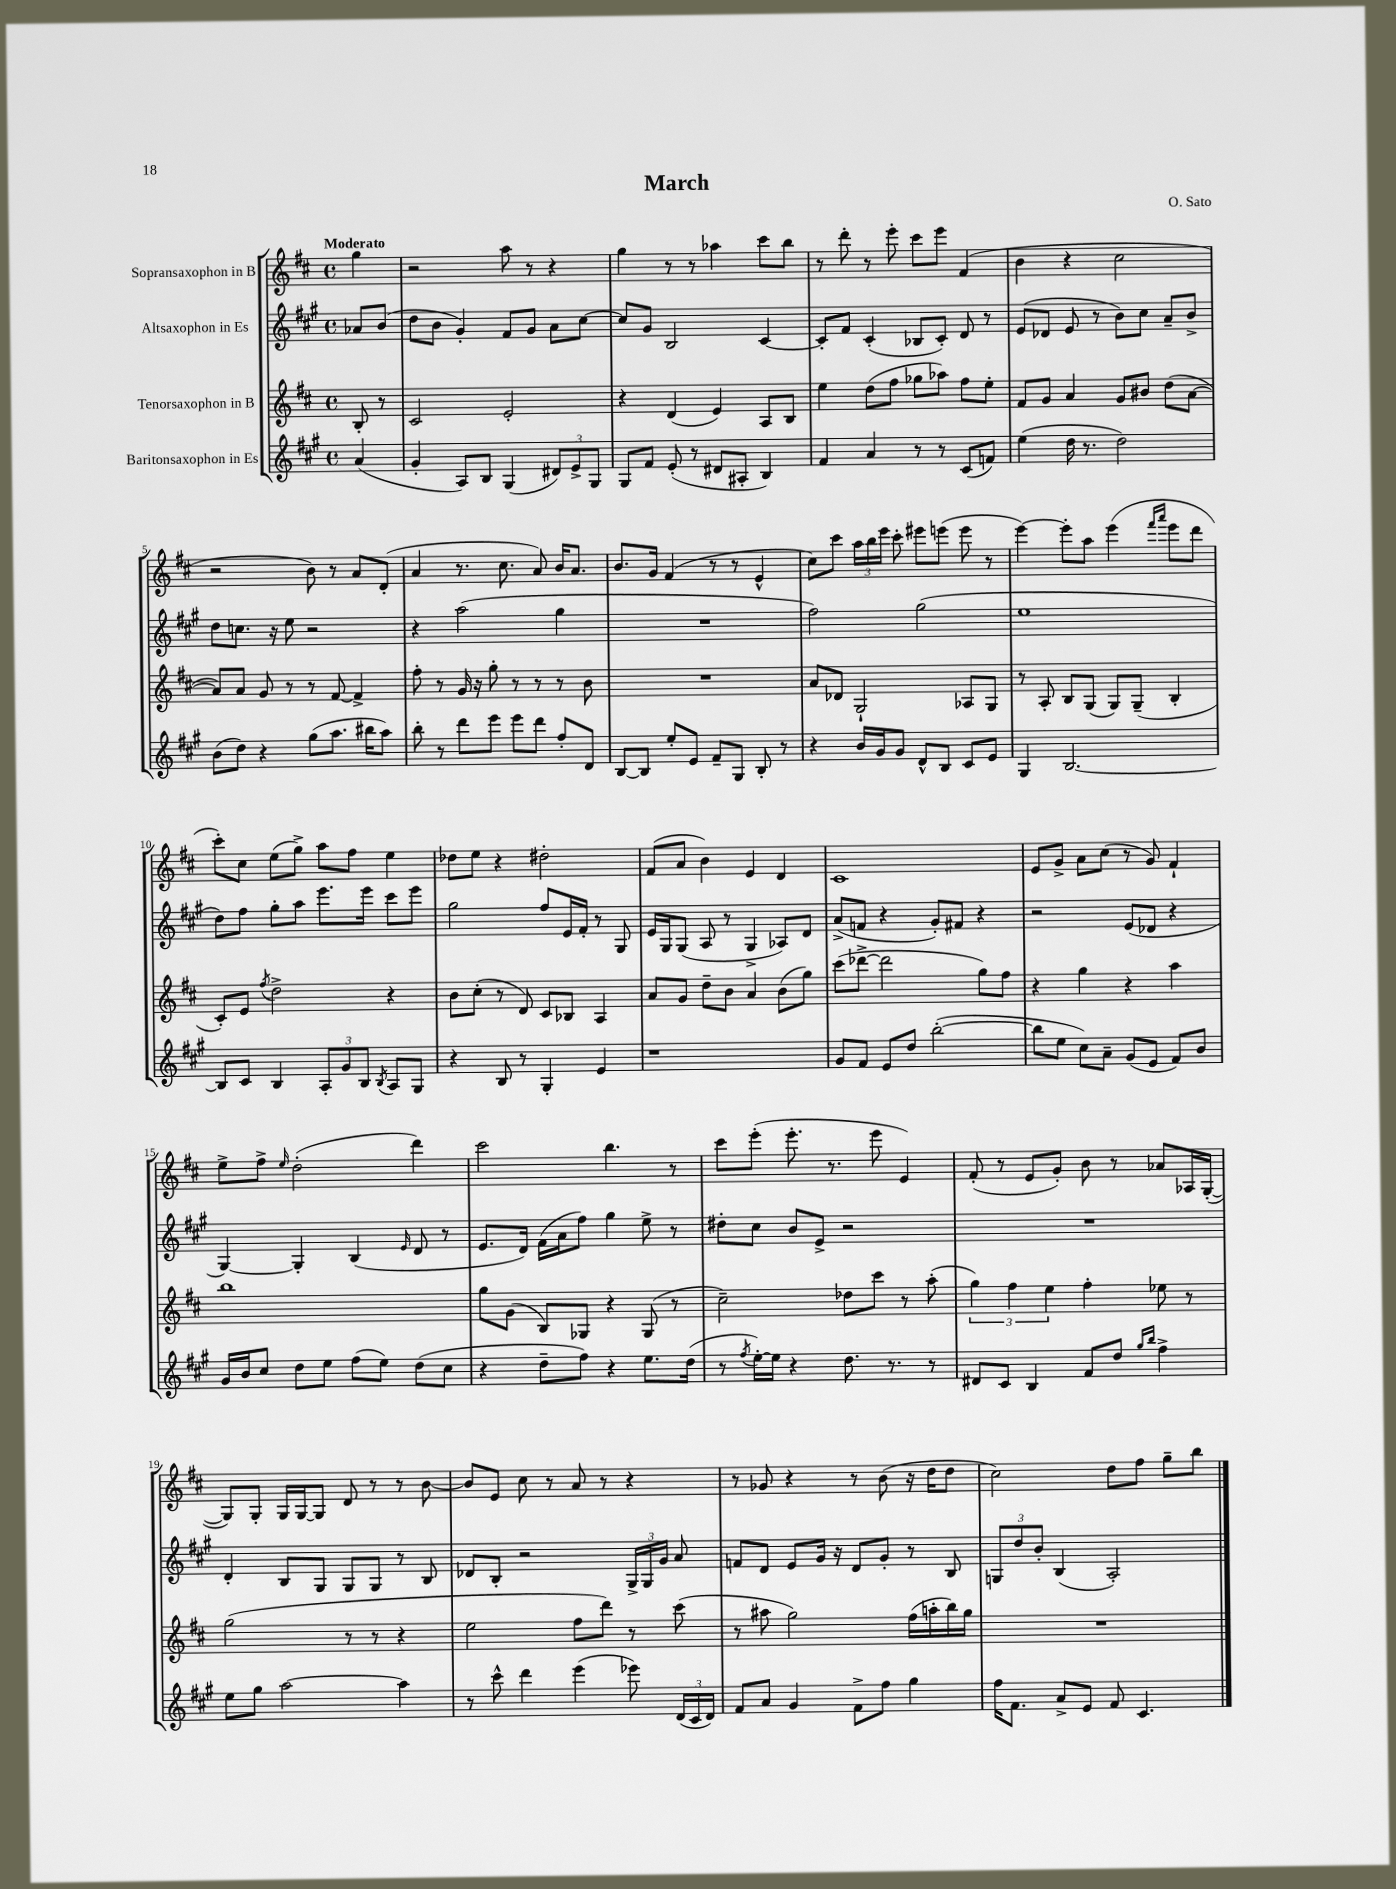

**kern	**kern	**kern	**kern
*staff4	*staff3	*staff2	*staff1
*clefG2	*clefG2	*clefG2	*clefG2
*k[f#c#g#]	*k[f#c#]	*k[f#c#g#]	*k[f#c#]
*M4/4	*M4/4	*M4/4	*M4/4
*met(c)	*met(c)	*met(c)	*met(c)
(4a/	8B'/	8a-/L	4gg\
.	8r	(8b/J	.
=	=	=	=
4g#'/	2c#/	8dd\L	2r
.	.	8b\J	.
8A/L)	.	4g#'/)	.
8B/J	.	.	.
(4G#/	2e'/	8f#/L	8aa\
.	.	8g#/J	8r
12d#/L)	.	8a\L	4r
12e^/	.	.	.
.	.	[8cc#\J	.
12G#/J	.	.	.
=	=	=	=
8G#/L	4r	8cc#/]L	4gg\
8f#/J	.	8g#/J	.
(8e'/	(4d/	2B/	8r
8r	.	.	8r
8d#/L	4e/)	.	4aa-\
8A#'/J	.	.	.
4B/)	8A/L	[4c#/	8ccc#\L
.	8B/J	.	8bb\J
=	=	=	=
4f#/	4ee\	8c#'/]L	8r
.	.	8f#/J	8ddd'\
4a/	(8dd\L	(4c#'/	8r
.	8ff#\J	.	8eee'\
8r	8gg-\L	8B-/L	8ccc#\L
8r	8aa-\J)	8c#'/J)	8eee\J
(8c#/L	8ff#\L	8d/	(4f#/
8f/J)	8ee'\J	8r	.
=	=	=	=
(4ee\	8f#/L	(8e/L	4b\
.	8g/J	8d-/J	.
16dd\	4a/	8e/	4r
8.r	.	.	.
.	.	8r	.
2dd\)	8g/L	8b\L)	2cc#\
.	8b#/J	8cc#\J	.
.	(8dd\L	8a~/L	.
.	[8a\J	8b^/J	.
=	=	=	=
(8b\L	8a/]L)	8dd\L	2r
8dd\J)	8a/J	8.cc\J	.
4r	8g/	.	.
.	.	16r	.
.	8r	8ee\	.
(8gg#\L	8r	2r	8b\)
8.aa\J	[8f#/	.	8r
.	4f#^/]	.	8a/L
16bb#\LK	.	.	.
8aa\J)	.	.	(8d'/J
=	=	=	=
8bb'\	8ff#'\	4r	4a/
8r	8r	.	.
8ddd\L	16g/	(2aa\	8.r
.	16r	.	.
8eee\J	8gg'\	.	.
.	.	.	8.cc#\
8eee\L	8r	.	.
8ddd\J	8r	.	8a/)
8ff#'/L	8r	4gg#\	16b/LK
.	.	.	8.a/J
8d/J	8b\	.	.
=	=	=	=
[8B/L	1r	1r	8.b/L
8B/]J	.	.	.
.	.	.	16g/Jk
8ee'/L	.	.	(4f#/
8e/J	.	.	.
8f#~/L	.	.	8r
8G#/J	.	.	8r
8B'/	.	.	4e^^/
8r	.	.	.
=	=	=	=
4r	8a/L	2ff#\)	8cc#\L)
.	8d-/J	.	8ccc#\J
16b/LL	2G`/	.	24aa\LL
.	.	.	24bb\
16g#/J	.	.	.
.	.	.	24eee\JJ
8g#/J	.	.	8ccc#'\
8d^^/L	.	(2gg#\	8eee#\L
8B/J	.	.	(8eee\J
8c#/L	8A-/L	.	8eee\
8e/J	8G/J	.	8r
=	=	=	=
4G#/	8r	1ee	[4eee\)
.	8A'/	.	.
[2.B/	8B/L	.	8eee'\]L
.	(8G/J	.	8aa\J
.	8G/L)	.	(4eee\
.	(8G~/J	.	.
.	.	.	16qqfff#/LL
.	.	.	16qqaaa/JJ
.	4B'/	.	8eee\L
.	.	.	8ddd\J
=	=	=	=
8B/]L	8c#'/L)	8dd\L)	8ccc#'\L)
8c#/J	8e/J	8ff#\J	8cc#\J
.	8qff#/	.	.
4B/	2dd^\	8gg#'\L	(8ee\L
.	.	8aa\J	8gg^\J)
12A'/L	.	8.eee\L	8aa\L
12g#/	.	.	.
.	.	.	8ff#\J
12B/J	.	.	.
.	.	16eee\Jk	.
8qB/	.	.	.
8A/L	4r	8ccc#\L	4ee\
8G#/J	.	8eee\J	.
=	=	=	=
4r	8b\L	2gg#\	8dd-\L
.	(8cc#'\J	.	8ee\J
8B/	8r	.	4r
8r	8d/)	.	.
4G#'/	8c#/L	8ff#/L	2dd#'\
.	8B-/J	16e/L	.
.	.	16f#'/JJ	.
4e/	4A/	8r	.
.	.	8G#/	.
=	=	=	=
1r	8a/L	16e/LL	(8f#/L
.	.	16G#/J	.
.	8g/J	(8G#/J	8a/J
.	8dd~\L	8A/	4b\)
.	8b\J	8r	.
.	4a/	4G#^/	4e/
.	(8b\L	8A-/L)	4d/
.	8gg\J)	8d/J	.
=	=	=	=
8g#/L	(8ccc#\L	(8a^/L	1c#
8f#/J	[8ddd-^\J	8f/J	.
8e/L	2ddd-\]	4r	.
8dd/J	.	.	.
([2bb'\	.	8g#'/L)	.
.	.	8f#/J	.
.	8gg\L)	4r	.
.	8ff#\J	.	.
=	=	=	=
8bb\]L	4r	2r	8e/L
8ee\J	.	.	8g^/J
8cc#\L)	4gg\	.	8a\L
8a~\J	.	.	(8cc#\J
(8g#/L	4r	(8e/L	8r
8e/J	.	8d-/J	8g/)
8f#/L)	4aa\	4r	4f#`/
8b/J	.	.	.
=	=	=	=
16g#/LL	1bb	[4G#/)	8ee^\L
16b/J	.	.	.
8cc#/J	.	.	8ff#^\J
.	.	.	16qqee/
8dd\L	.	4G#'/]	(2dd'\
8ee\J	.	.	.
(8ff#\L	.	(4B/	.
8ee\J)	.	.	.
.	.	16qqe/	.
(8dd\L	.	8d/	4ddd\)
8cc#\J	.	8r	.
=	=	=	=
4r	8gg\L	8.e/L	2ccc#\
.	(8g\J	.	.
.	.	16d/Jk)	.
8dd~\L	8B/L)	(16f#\LL	.
.	.	16a\J	.
8ff#\J)	8G-/J	8ff#\J)	.
4r	4r	4gg#\	4.bb\
8.ee\L	(8G-/	8ee^\	.
.	8r	8r	8r
(16dd\Jk	.	.	.
=	=	=	=
8r	2cc#~\)	8dd#'\L	8ccc#\L
8qff#/	.	.	.
[16ee'\LL)	.	8cc#\J	(8eee'\J
16ee\]JJ	.	.	.
4r	.	8b/L	8.eee'\
.	.	8e^/J	.
.	.	.	8.r
8.dd\	8dd-\L	2r	.
.	8ccc#\J	.	8eee\
8.r	.	.	.
.	8r	.	4e/)
8r	(8aa'\	.	.
=	=	=	=
8d#/L	6gg\)	1r	(8f#'/
8c#/J	.	.	8r
.	6ff#\	.	.
4B/	.	.	8e/L
.	6ee\	.	.
.	.	.	8g'/J)
8f#/L	4ff#'\	.	8b\
8dd/J	.	.	8r
16qqgg#/LL	.	.	.
16qqbb/JJ	.	.	.
4ff#^\	8ee-\	.	8a-/L
.	8r	.	16A-/L
.	.	.	([16G'/JJ
=	=	=	=
8ee\L	(2gg\	4d'/	8G/]L)
8gg#\J	.	.	8G'/J
[2aa\	.	8B/L	16G/LL
.	.	.	[16G/J
.	.	8G#/J	8G/]J
.	8r	8G#/L	8d/
.	8r	8G#/J	8r
4aa\]	4r	8r	8r
.	.	8B/	[8b\
=	=	=	=
8r	2ee\	8d-/L	8b/]L
8ccc#^^\	.	8B'/J	8e/J
4ddd\	.	2r	8cc#\
.	.	.	8r
(4eee\	8ff#\L	.	8a/
.	8ddd\J)	.	8r
8eee-\)	8r	24G#^/LL	4r
.	.	24G#/	.
.	.	24g#/JJ	.
(24d/LL	(8ccc#\	8a/	.
24c#/	.	.	.
24d/JJ)	.	.	.
=	=	=	=
8f#/L	8r	8f/L	8r
8a/J	8aa#\	8d/J	8g-/
4g#/	2gg\)	8e/L	4r
.	.	16g#/Jk	.
.	.	16r	.
8f#^\L	.	8d/L	8r
8ff#\J	.	8g#'/J	(8b\
4gg#\	(16ff#\LL	8r	16r
.	16aa'\	.	16dd\LK
.	16bb\)	8B/	8dd\J
.	16gg\JJ	.	.
=	=	=	=
16ff#\LK	1r	12G/L	2cc#\)
8.f#\J	.	.	.
.	.	12dd/	.
.	.	12b'/J	.
8a^/L	.	(4B/	.
8e/J	.	.	.
8f#/	.	2A'/)	8dd\L
4.c#/	.	.	8ff#\J
.	.	.	8gg~\L
.	.	.	8bb\J
==	==	==	==
*-	*-	*-	*-
